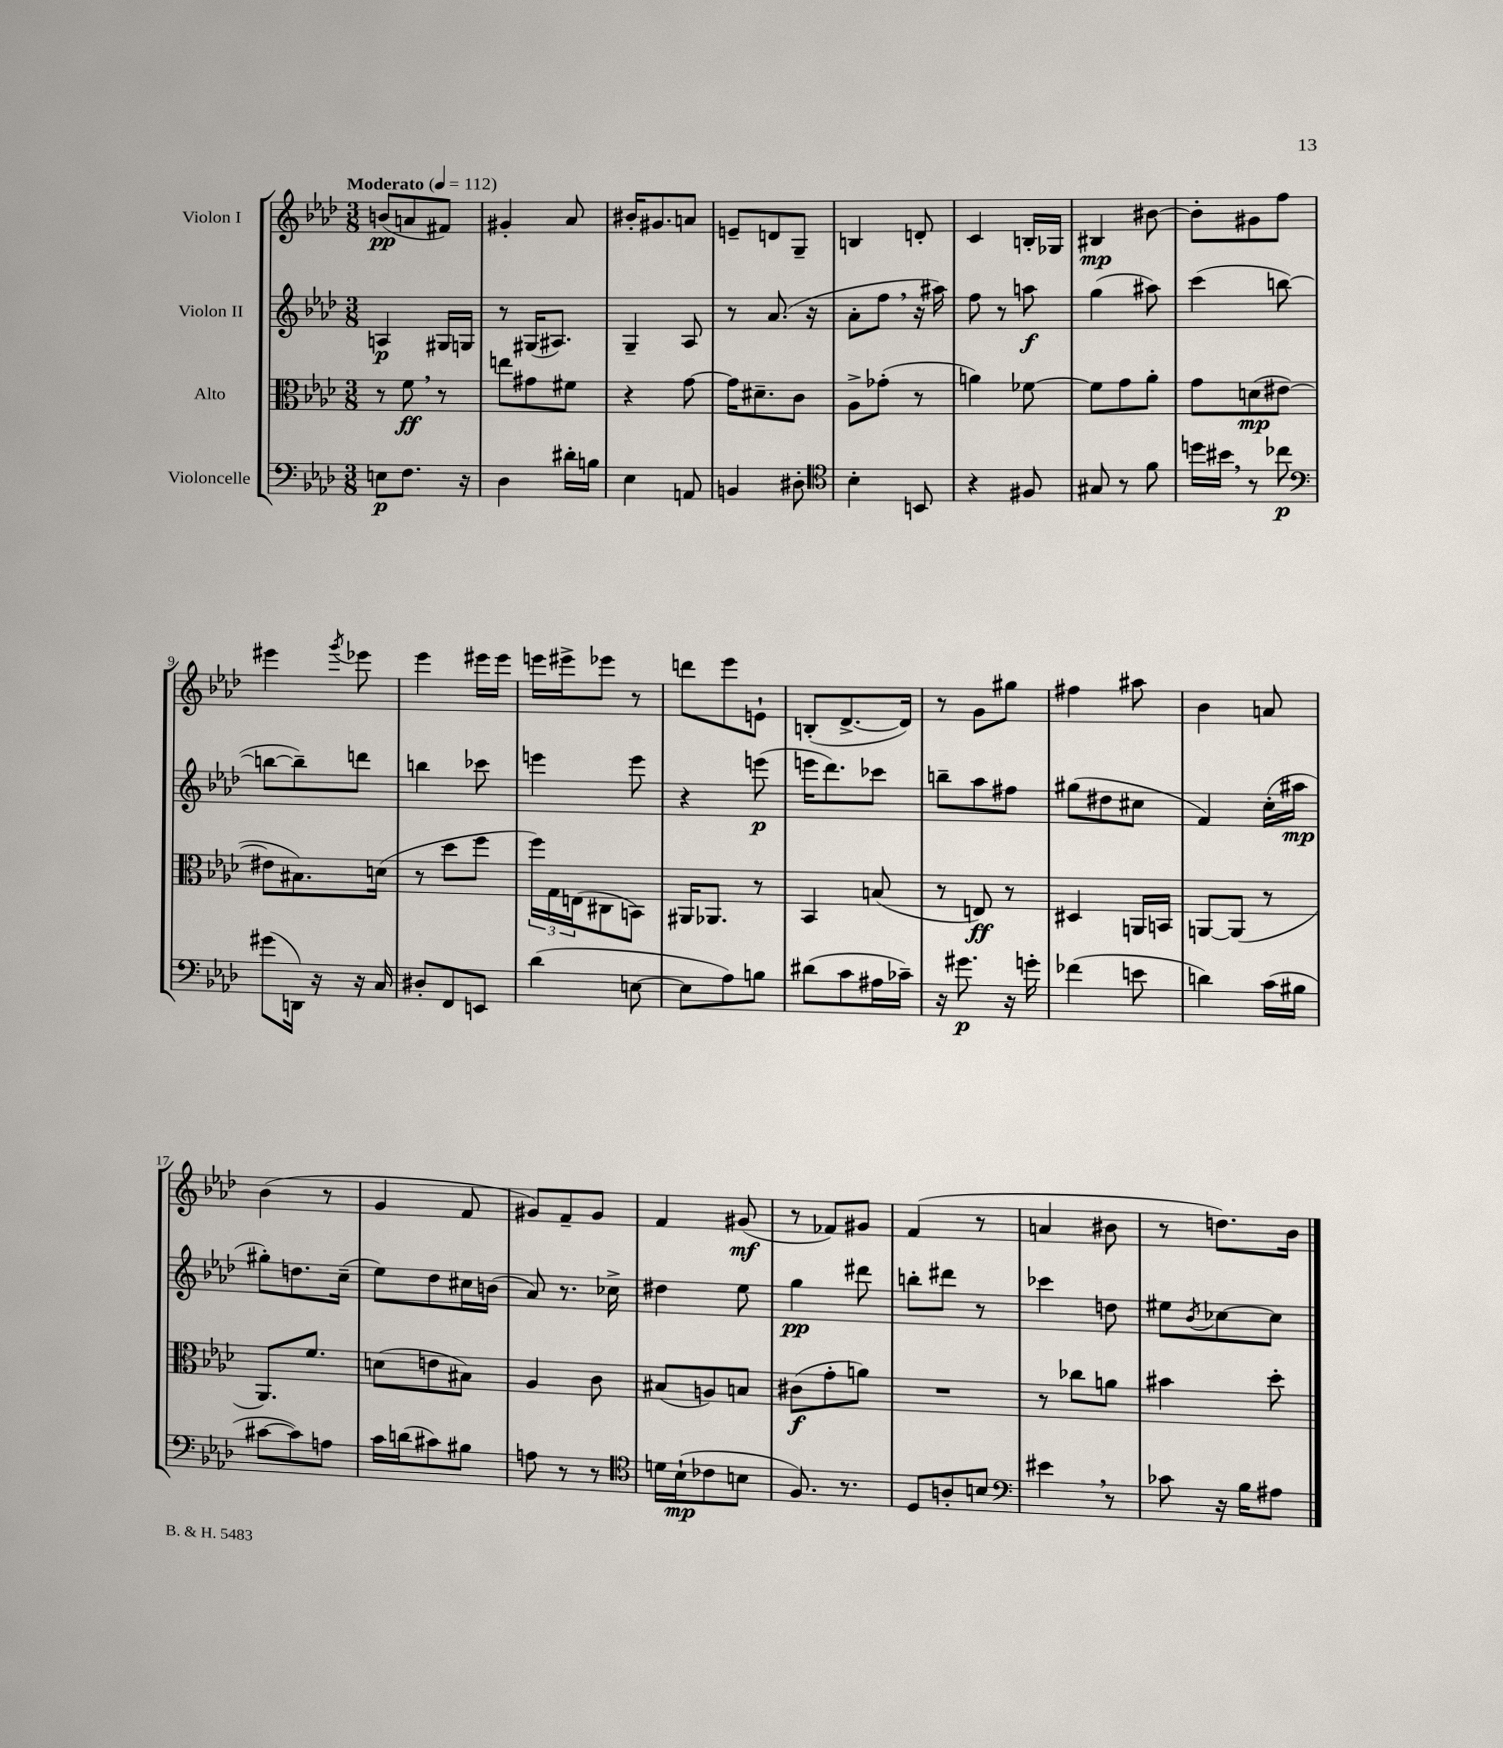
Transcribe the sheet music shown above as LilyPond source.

<<
\new StaffGroup <<
\new Staff = "s0" \with { instrumentName = "Violon I" } {
    \clef treble \key aes \major \numericTimeSignature \time 3/8 \tempo "Moderato" 4 = 112
    b'8\pp( a'8 fis'8) |
    gis'4-. aes'8 |
    bis'16-. gis'8. a'8 |
    e'8-- d'8 g8-- |
    b4 d'8-. |
    c'4 b16-. ges16 |
    bis4\mp bis'8~ |
    bis'8-. gis'8 f''8 |
    eis'''4 \acciaccatura { g'''8 } ees'''8 |
    ees'''4 eis'''16 eis'''16 |
    e'''16 eis'''16-> ees'''8 r8 |
    d'''8 ees'''8 e'8-! |
    b8-.( des'8.~-> des'16) |
    r8 g'8 gis''8 |
    fis''4 ais''8 |
    bes'4 a'8 |
    bes'4( r8 |
    g'4 f'8 |
    gis'8) f'8-- gis'8 |
    f'4 gis'8\mf( |
    r8 fes'8) gis'8 |
    f'4( r8 |
    a'4 bis'8 |
    r8 d''8.) bes'16 \bar "|." |
}
\new Staff = "s1" \with { instrumentName = "Violon II" } {
    \clef treble \key aes \major \numericTimeSignature \time 3/8
    a4\p gis16 g16 |
    r8 gis16( ais8.) |
    g4-- aes8 |
    r8 aes'8.( r16 |
    aes'8-. f''8 \breathe r16 ais''16) |
    f''8 r8 a''8\f |
    g''4( ais''8) |
    c'''4( b''8~ |
    b''8~ b''8--) d'''8 |
    b''4 ces'''8 |
    e'''4 e'''8 |
    r4 e'''8\p( |
    e'''16 des'''8.) ces'''8 |
    b''8-- aes''8 fis''8 |
    gis''8( dis''8 cis''8 |
    f'4) c''16-.( ais''16\mp |
    gis''8-.) d''8. c''16--( |
    ees''8) des''8 cis''16 b'16( |
    aes'8) r8. ces''16-> |
    dis''4 ees''8 |
    g''4\pp dis'''8 |
    b''8-. dis'''8 r8 |
    ces'''4 d''8 |
    eis''8 \acciaccatura { bes'8 } ces''8~ ces''8 \bar "|." |
}
\new Staff = "s2" \with { instrumentName = "Alto" } {
    \clef alto \key aes \major \numericTimeSignature \time 3/8
    r8 f'8\ff \breathe r8 |
    e''8 gis'8 fis'8 |
    r4 g'8~ |
    g'16 dis'8.-- c'8 |
    aes8-> ges'8-.( r8 |
    a'4) fes'8~ |
    fes'8 g'8 aes'8-. |
    g'8 d'8\mp( eis'8~ |
    eis'8 bis8.) d'16( |
    r8 des''8 f''8 |
    \tuplet 3/2 { f''16) g16 e16( } cis8 b,8) |
    ais,16 aes,8. r8 |
    bes,4 b8( |
    r8 e8\ff) r8 |
    dis4 a,16 b,16 |
    a,8~ a,8( r8 |
    aes,8.) f'8. |
    d'8( e'8 bis8) |
    aes4 c'8 |
    bis8( a8) b8 |
    cis'8\f( g'8-. a'8) |
    R4. |
    r8 ces''8 a'8 |
    bis'4 des''8-. \bar "|." |
}
\new Staff = "s3" \with { instrumentName = "Violoncelle" } {
    \clef bass \key aes \major \numericTimeSignature \time 3/8
    e8\p f8. r16 |
    des4 dis'16-. b16 |
    ees4 a,8 |
    b,4 dis8-. |
    \clef tenor bes4-. b,8 |
    r4 fis8 |
    gis8 r8 f'8 |
    d''16 bis'16 \breathe r8 ces''8\p |
    \clef bass gis'8( d,16) r16 r16 c16 |
    dis8-. f,8 e,8 |
    des'4( e8~ |
    e8 aes8) b8 |
    dis'8( c'8 ais16 ces'16--) |
    r16 gis'8.\p r16 g'16-. |
    fes'4( e'8 |
    d'4) c'16( bis16 |
    cis'8~ cis'8) a8 |
    c'16 d'16( cis'8) bis8 |
    a8 r8 r8 |
    \clef tenor d'16 bes16-!\mp( ces'8 b8 |
    f8.) r8. |
    des8 a8-. b8 |
    \clef bass eis'4 \breathe r8 |
    ces'8 r16 bes16 ais8 \bar "|." |
}
>>
>>
